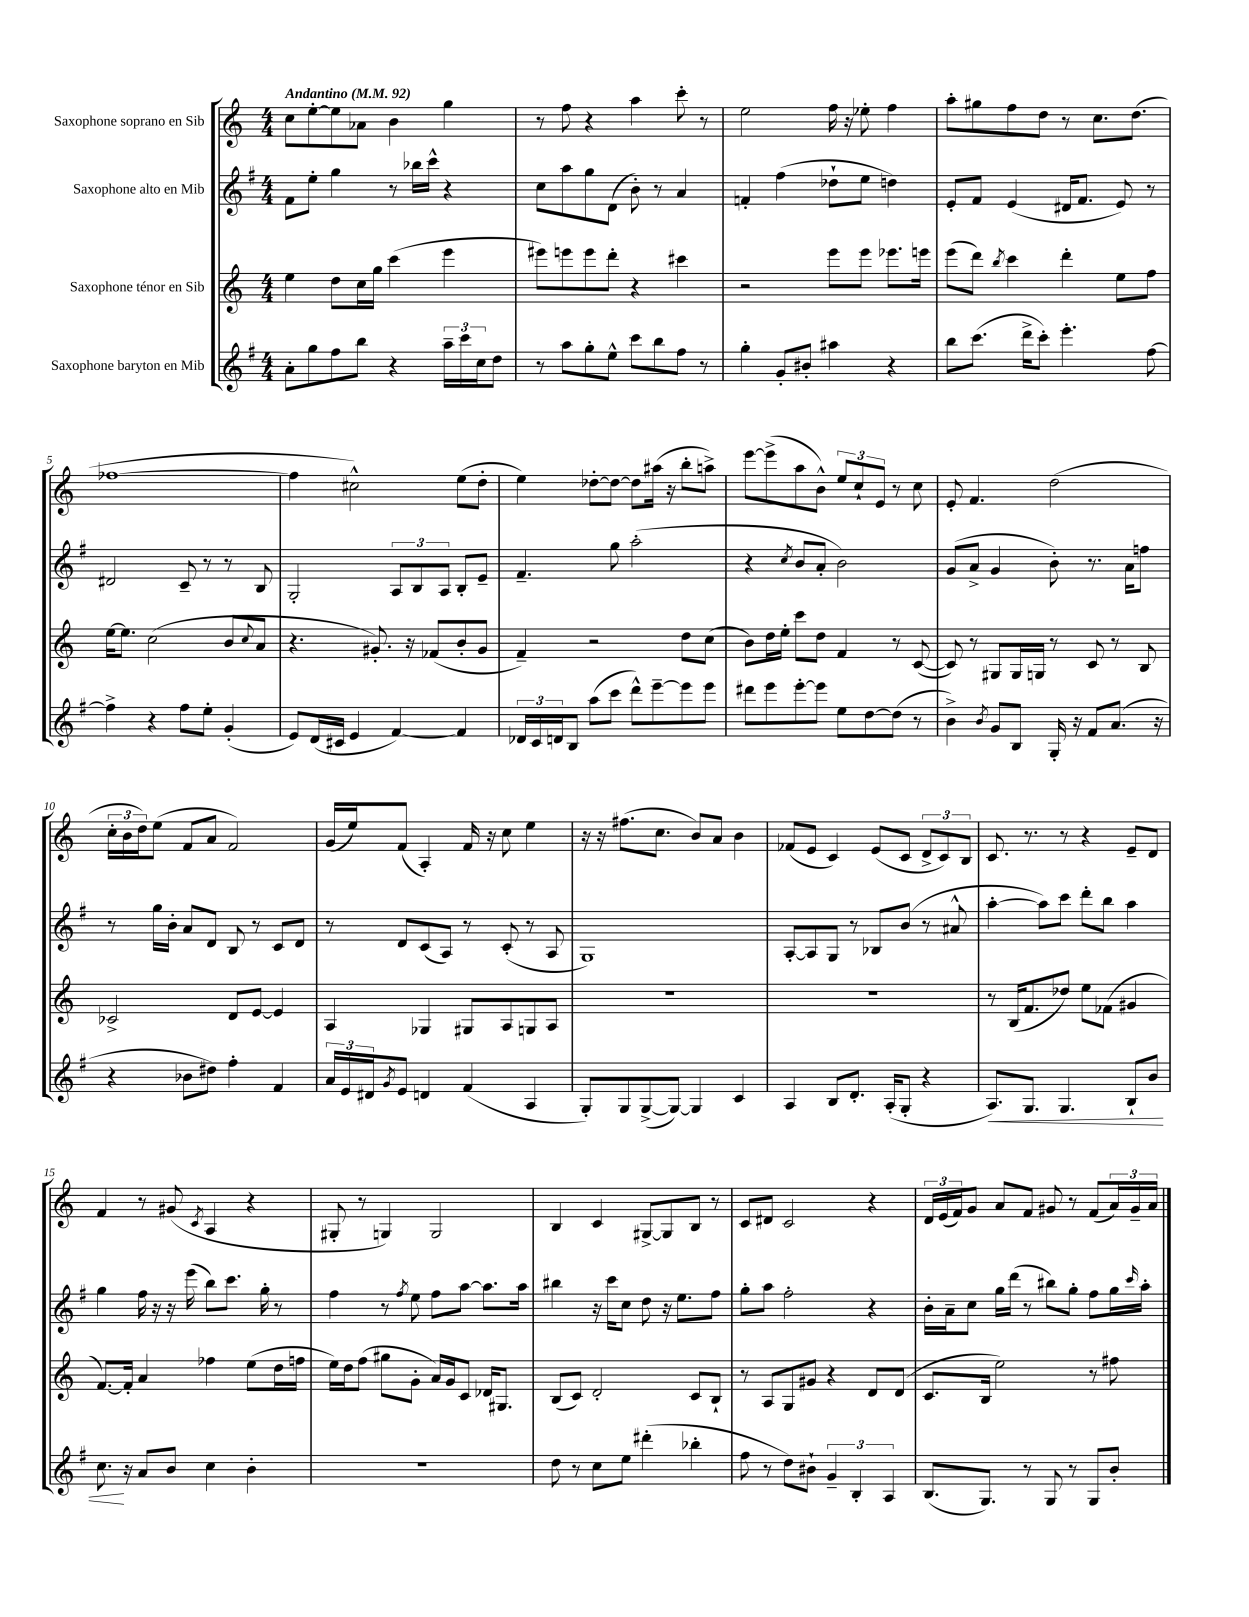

**kern	**dynam	**kern	**kern	**kern
*part4	*part4	*part3	*part2	*part1
*staff4	*staff4	*staff3	*staff2	*staff1
*I"Saxophone baryton en Mib	*	*I"Saxophone ténor en Sib	*I"Saxophone alto en Mib	*I"Saxophone soprano en Sib
*clefG2	*	*clefG2	*clefG2	*clefG2
*k[f#]	*	*k[]	*k[f#]	*k[]
*M4/4	*	*M4/4	*M4/4	*M4/4
*MM92	*	*MM92	*MM92	*MM92
=1	=1	=1	=1	=1
!	!	!	!	!LO:TX:a:B:t=Andantino
8a'\L	.	4ee\	8f#\L	8cc\L
8gg\	.	.	8ee'\J	[8ee'\
8ff#\	.	8dd\L	4gg\	8ee\]
8bb\J	.	16cc\L	.	8a-X\J
.	.	16gg\JJ	.	.
4r	.	(4ccc\	8r	4b\
.	.	.	16bb-X\LL	.
.	.	.	16ccc^^\JJ	.
24aa~\LL	.	4eee\	4r	4gg\
24ccc\	.	.	.	.
24cc\J	.	.	.	.
8dd\J	.	.	.	.
=2	=2	=2	=2	=2
8r	.	8eee#X\L)	8cc\L	8r
8aa\L	.	8eeen\	8aa\	8ff\
8gg'\	.	8eee\	8gg\	4r
8ee^^\J	.	8ddd'\J	(8d\J	.
8ccc\L	.	4r	8b'\)	4aa\
8bb\	.	.	8r	.
8ff#\J	.	4ccc#X\	4a/	8ccc'\
8r	.	.	.	8r
=3	=3	=3	=3	=3
4gg'\	.	2r	4fn'/	2ee\
8g'/L	.	.	(4ff#\	.
8b#X'/J	.	.	.	.
4aa#X\	.	8eee\L	8dd-X`\L	16ff\
.	.	.	.	16r
.	.	8eee\J	8ee\J	8ee-X'\
4r	.	8.eee-X\L	4ddn\)	4ff\
.	.	16eeen\Jk	.	.
=4	=4	=4	=4	=4
8bb\L	.	(8eee\L	8e'/L	8aa'\L
(8.ccc\J	.	8ddd\J)	8f#/J	8gg#X\
.	.	8qbb/	.	.
.	.	4ccc\	(4e/	8ff\
16ddd^\KL	.	.	.	.
8ccc'\J)	.	.	.	8dd\J
4.eee'\	.	4ddd'\	16d#X/KL	8r
.	.	.	8.f#/J	.
.	.	.	.	8.cc\L
.	.	8ee\L	8e/)	.
.	.	.	.	(8.dd\J
[8ff#\	.	8ff\J	8r	.
!!LO:LB:g=z
=5	=5	=5	=5	=5
4ff#^\]	.	[16ee\KL	2d#X/	[1ff-X
.	.	8.ee\J]	.	.
4r	.	(2cc\	.	.
8ff#\L	.	.	8c~/	.
8ee'\J	.	.	8r	.
(4g'/	.	8b/L	8r	.
.	.	8qqcc/	.	.
.	.	8a/J	8B/	.
=6	=6	=6	=6	=6
8e/L)	.	4.r	2G'/	4ff-\]
(16d/L	.	.	.	.
16c#X/JJ	.	.	.	.
4e/	.	.	.	2cc#X^^\)
.	.	8.g#X'/)	.	.
[4f#/)	.	.	12A/L	.
.	.	16r	.	.
.	.	.	12B/	.
.	.	(8f-X/L	.	.
.	.	.	12A/J	.
4f#/]	.	8b'/	8B'/L	(8ee\L
.	.	8g#/J	8e~/J	8dd'\J
=7	=7	=7	=7	=7
24d-X/LL	.	4f~/)	4.f#~/	4ee\)
24c/	.	.	.	.
24dn/J	.	.	.	.
8B/J	.	.	.	.
(8aa\L	.	2r	.	[8dd-X'\L
8ccc\J	.	.	8gg\	8dd-\J_
8ddd^^\L)	.	.	(2aa'\	8dd-\L]
[8eee~\	.	.	.	(16aa#X\Jk
.	.	.	.	16r
8eee\]	.	8dd\L	.	8bb'\L
8eee\J	.	(8cc\J	.	8aan^\J)
=8	=8	=8	=8	=8
8ddd#X\L	.	8b\L)	4r	[8eee\L
8eee\	.	16dd\L	.	(8eee^\]
.	.	16ee'\JJ	.	.
.	.	.	8qcc/	.
[8eee'\	.	8ccc\L	8b/L	8aa\
8eee\J]	.	8dd\J	8a'/J	8b^^\J)
8ee\L	.	4f/	2b\)	12ee/L
.	.	.	.	12cc`/
[8dd\	.	.	.	.
.	.	.	.	12e/J
(8dd\J]	.	8r	.	8r
8r	.	([8c/	.	8cc\
=9	=9	=9	=9	=9
4b^\)	.	8c/])	(8g/L	8e'/
.	.	8r	8a^/J	4.f/
8qb/	.	.	.	.
8g/L	.	8G#X/L	4g/	.
8B/J	.	16G#/L	.	.
.	.	16Gn/JJ	.	.
16G'/	.	8r	8b'\)	(2dd\
16r	.	.	.	.
8f#/L	.	8c/	8.r	.
(8.a/J	.	8r	.	.
.	.	.	16a\KL	.
.	.	8B/	8ffn\J	.
16r	.	.	.	.
!!LO:LB:g=z
=10	=10	=10	=10	=10
4r	.	2c-X^/	8r	24cc'\LL
.	.	.	.	24b\
.	.	.	.	24dd\J)
.	.	.	16gg\LL	(8ee\J
.	.	.	16b'\JJ	.
8b-X\L	.	.	8a/L	8f/L
8dd#X\J)	.	.	8d/J	8a/J
4ff#'\	.	8d/L	8B/	2f/)
.	.	[8e/J	8r	.
4f#/	.	4e/]	8c/L	.
.	.	.	8d/J	.
=11	=11	=11	=11	=11
24a/LL	.	4A/	8r	(16g/LL
24e/	.	.	.	.
.	.	.	.	16ee/J)
24d#X/J	.	.	.	.
8qg/	.	.	.	.
8e/J	.	.	8d/L	(8f/J
4dn/	.	4G-X/	(8c/	4A'/)
.	.	.	8A/J)	.
(4f#/	.	8G#X/L	8r	16f/
.	.	.	.	16r
.	.	8A/	(8c'/	8cc\
4A/	.	8Gn/	8r	4ee\
.	.	8A/J	8A/	.
=12	=12	=12	=12	=12
8G'/L)	.	1r	1G)	16r
.	.	.	.	16r
8G/	.	.	.	(8.ff#X\L
([8G^/	.	.	.	.
.	.	.	.	8.cc\J
8G/J_)	.	.	.	.
4G/]	.	.	.	8b/L)
.	.	.	.	8a/J
4c/	.	.	.	4b\
=13	=13	=13	=13	=13
4A/	.	1r	[8A'/L	(8f-X/L
.	.	.	8A/]	8e/J
8B/L	.	.	8G/J	4c/)
8.d'/J	.	.	8r	.
.	.	.	8B-X/L	(8e/L
(16A'/KL	.	.	.	.
8G'/J	.	.	(8b/J	8c/J
4r	.	.	8r	12d^/L
.	.	.	.	12c/)
.	.	.	8a#X^^/	.
.	.	.	.	12B/J
=14	=14	=14	=14	=14
!	!LO:HP:b	!	!	!
8.A/L)	<	8r	[4aa'\	8.c/
.	.	(16B/KL	.	.
8.G/J	.	8.f/	.	8.r
.	.	.	8aa\L])	.
4.G/	.	8dd-X/J)	8ccc\J	8r
.	.	8ee\L	8ddd'\L	4r
.	.	(8f-X\J	8bb\J	.
8B`/L	.	4g#X/	4aa\	8e~/L
8b/J	.	.	.	8d/J
!!LO:LB:g=z
=15	=15	=15	=15	=15
8.cc\	.	[8.f/L)	4gg\	4f/
16r	[	16f'/Jk]	.	.
8a/L	.	4a/	16ff#\	8r
.	.	.	16r	.
8b/J	.	.	16r	(8g#X/
.	.	.	(16eee\	.
.	.	.	.	8qc/
4cc\	.	4ff-X\	8bb\L)	4A/
.	.	.	8.ccc\J	.
4b'\	.	(8ee\L	.	4r
.	.	.	16gg'\	.
.	.	16dd\L	8r	.
.	.	16ffn\JJ	.	.
=16	=16	=16	=16	=16
1r	.	16ee\LL)	4ff#\	8G#X'/
.	.	16dd\J	.	.
.	.	(8ff\J	.	8r
.	.	8gg#X\L	8r	4Gn/)
.	.	.	8qff#/	.
.	.	8g'\J	8ee\	.
.	.	16a/LL)	8ff#\L	2G/
.	.	16g/J	.	.
.	.	8c/J	[8aa\J	.
.	.	16d-X/KL	8.aa\L]	.
.	.	8.G#X/J	.	.
.	.	.	16aa\Jk	.
=17	=17	=17	=17	=17
8dd\	.	(8B/L	4bb#X\	4B/
8r	.	8c/J)	.	.
8cc\L	.	2d'/	16r	4c/
.	.	.	16ccc\KL	.
8ee\J	.	.	8cc\J	.
(4ddd#X'\	.	.	8dd\	[8G#X^/L
.	.	.	16r	8G#/]
.	.	.	8.ee\L	.
4bb-X'\	.	8c/L	.	8B/J
.	.	8B`/J	8ff#\J	8r
=18	=18	=18	=18	=18
8ff#\	.	8r	8gg'\L	8c/L
8r	.	8A/L	8aa\J	8d#X/J
8dd\L)	.	8G/	2ff#'\	2c/
8b#X`\J	.	8g#X/J	.	.
6g~/	.	4r	.	.
6B'/	.	.	.	.
.	.	8d/L	4r	4r
6A/	.	.	.	.
.	.	(8d/J	.	.
=19	=19	=19	=19	=19
(8.B/L	.	8.c/L	16b'\LL	24d/LL
.	.	.	.	(24e/
.	.	.	16a~\J	.
.	.	.	.	24f/J)
.	.	.	8cc\J	8g/J
8.G/J)	.	16B/Jk	.	.
.	.	2ee\)	16gg\LL	8a/L
.	.	.	(16ddd\JJ	.
8r	.	.	8r	8f/J
8G/	.	.	8bb#X\L)	8g#X/
8r	.	.	8gg'\J	8r
8G/L	.	8r	8ff#\L	(8f/L
8b'/J	.	8ff#X\	16gg\L	24a/L)
.	.	.	.	24g#~/
.	.	.	16qqccc/	.
.	.	.	16aa'\JJ	.
.	.	.	.	24a/JJ
==	==	==	==	==
*-	*-	*-	*-	*-
